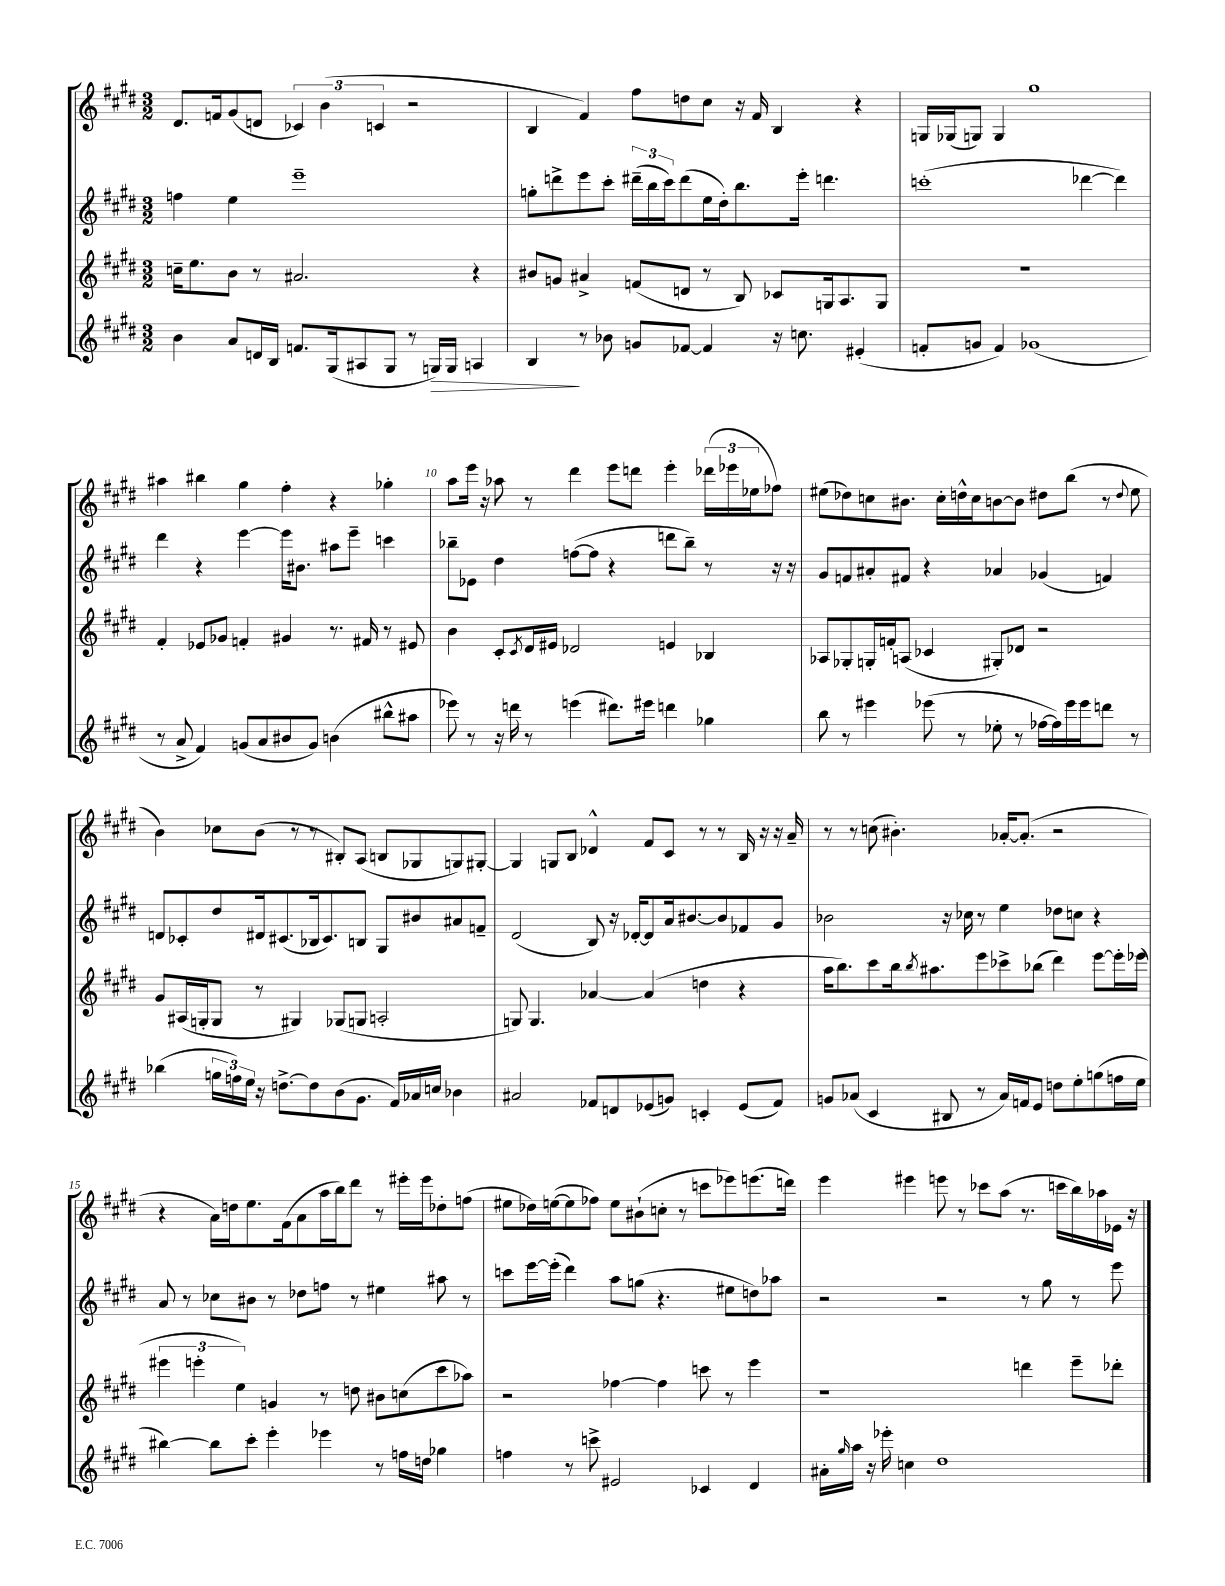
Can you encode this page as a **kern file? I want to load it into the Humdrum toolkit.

**kern	**kern	**kern	**kern
*staff4	*staff3	*staff2	*staff1
*clefG2	*clefG2	*clefG2	*clefG2
*k[f#c#g#d#]	*k[f#c#g#d#]	*k[f#c#g#d#]	*k[f#c#g#d#]
*M3/2	*M3/2	*M3/2	*M3/2
4b	16cc~	4ff	8.d#
.	8.ee	.	.
.	.	.	16f
8a	8b	4ee	(8g#
16d	8r	.	8d
16B	.	.	.
8.f	2.a#	1eee~	6c-)
.	.	.	(6b
(16G#	.	.	.
8A#	.	.	.
.	.	.	6c
8G#	.	.	.
8r	.	.	2r
16G)	.	.	.
16G	.	.	.
4A	4r	.	.
=	=	=	=
4B	8b#	8gg'	4B
.	8g	8ddd^	.
8r	4a#^	8eee	4f#)
8b-	.	8ccc#'	.
8g	(8f	(24ddd#~	8ff#
.	.	24bb	.
.	.	24ccc#)	.
[8f-	8d	(8ddd#	8dd
4f-]	8r	16ee	8cc#
.	.	16dd#')	.
.	8B)	8.bb	16r
.	.	.	16f#
16r	8c-	.	4B
8.cc	.	16eee'	.
.	16G	4.ddd	.
.	8.A	.	.
(4e#'	.	.	4r
.	8G	.	.
=	=	=	=
8f'	1.r	(1ccc'	16G
.	.	.	(16G-
8g	.	.	8G)
4f)	.	.	4G
(1g-	.	.	1gg#
.	.	[4ddd-	.
.	.	4ddd-])	.
=	=	=	=
8r	4f#'	4ddd#	4aa#
8a^	.	.	.
4f#)	8e-	4r	4bb#
.	8g-	.	.
(8g	4f'	[4eee	4gg#
8a	.	.	.
8b#	4g#	16eee]	4ff#'
.	.	8.b#	.
8g)	.	.	.
(4b	8.r	8aa#	4r
.	.	8eee~	.
.	16f#	.	.
8bb#^^	8r	4ccc	4gg-'
8aa#	8e#	.	.
=	=	=	=
8eee-)	4b	8bb-~	8aa
8r	.	8e-	16eee
.	.	.	16r
16r	8c#'	4dd#	8aa-
16ddd	.	.	.
.	8qc#	.	.
8r	16d#	.	8r
.	16e#	.	.
(4eee	2d-	([8ff	4ddd#
.	.	8ff]	.
8.ddd#)	.	4r	8eee
.	.	.	8ddd
16eee#	.	.	.
4ddd	4e	8ddd	4eee'
.	.	8bb-~)	.
4gg-	4B-	8r	(24ddd-
.	.	.	24eee-
.	.	.	24ee-
.	.	16r	8ff-)
.	.	16r	.
=	=	=	=
8bb	8A-	8g#	(8ee#
8r	8G-'	8f	8dd-)
4eee#	16G'	8a#'	8cc
.	16f'	.	.
.	(8A	8f#	8.b#
(8eee-	4c-	4r	.
.	.	.	16cc'
8r	.	.	16dd^^
.	.	.	16cc
8ee-'	8G#')	4a-	[8b
8r	8d-	.	8b]
[16ff-	2r	(4g-	8dd#
16ff-])	.	.	.
16eee-	.	.	(8bb
16eee-	.	.	.
8ddd	.	4f)	8r
.	.	.	8qqdd#
8r	.	.	8ee#
=	=	=	=
(4bb-	8g#	8d	4b)
.	(16A#	8c-'	.
.	16G'	.	.
24gg	8G	8dd#	8cc-
24ff)	.	.	.
24ee	.	.	.
16r	8r	16d#	(8b
[8.dd^	.	(8.c#	.
.	4G#)	.	8r
8dd]	.	16B-	8r
.	.	8.c#)	.
(8b	(8G-	.	8B#')
8.g#	8G	8B	(8A
.	2A'	8G#	8B
16f#)	.	.	.
16a-	.	8b#	8G-
16cc	.	.	.
4b-	.	8a#	8G)
.	.	8f~	[8G#'
=	=	=	=
2a#	8G)	(2d#	4G#]
.	4.G	.	.
.	.	.	8G
.	.	.	8B
8f-	[4a-	8B)	4d-^^
8d	.	16r	.
.	.	[16d-'	.
(8e-	(4a-]	8d-]	8f#
8g)	.	16a	8c#
.	.	[8.b#	.
4c'	4dd	.	8r
.	.	8b#]	8r
(8e-	4r	8f-	16B
.	.	.	16r
8f-)	.	8g#	16r
.	.	.	16a~
=	=	=	=
8g	16aa	2b-	8r
.	8.bb)	.	.
(8a-	.	.	8r
4c#	8ccc#	.	(8cc
.	16bb	.	4.b#')
.	8qbb	.	.
.	8.aa#	.	.
8B#	.	16r	.
.	.	16cc-	.
8r	8eee	8r	.
16a-)	8ccc-^	4ee	[16a-'
16f	.	.	(8.a-']
8e	(8bb-	.	.
8dd	4ddd#)	8dd-	2r
8ee'	.	8cc	.
(8gg	[8eee	4r	.
16ff	16eee']	.	.
16ee	(16eee-	.	.
=	=	=	=
[4bb#)	6eee#	8a	4r
.	.	8r	.
.	6eee'	.	.
8bb#]	.	8cc-	16a)
.	.	.	16dd
.	6ee)	.	.
8ccc#'	.	8b#	8.ee
4eee'	4g	8r	.
.	.	.	(16f#
.	.	8dd-	8a
4eee-	8r	8ff	16aa
.	.	.	16bb)
.	8dd	8r	8ddd#
8r	8b#	4ee#	8r
16ff	(8cc	.	16eee#'
16dd	.	.	16eee#
4gg-	8ccc#	8aa#	8dd-'
.	8aa-)	8r	(8ff
=	=	=	=
4ff	2r	8ccc	8ee#
.	.	[16eee	16dd-)
.	.	(16eee']	([16ee
8r	.	4ddd#)	8ee]
8ccc^	.	.	8ff-)
2e#	[4ff-	8aa	8ee
.	.	(8gg	(8b#`
.	4ff-]	4.r	8cc'
.	.	.	8r
4c-	8ccc	.	8ccc
.	8r	8ee#	8eee-)
4d#	4eee	8dd)	(8.eee
.	.	8aa-	.
.	.	.	16ddd)
=	=	=	=
16a#'	1r	2r	4eee
16qqgg#	.	.	.
16aa	.	.	.
16r	.	.	.
16eee-'	.	.	.
4cc	.	.	4eee#
1dd#	.	2r	8eee
.	.	.	8r
.	.	.	8ccc-
.	.	.	(8aa
.	4ddd	8r	8.r
.	.	8gg#	.
.	.	.	16ccc
.	8eee~	8r	16bb)
.	.	.	16aa-
.	8ddd-'	8eee	16e-
.	.	.	16r
==	==	==	==
*-	*-	*-	*-
